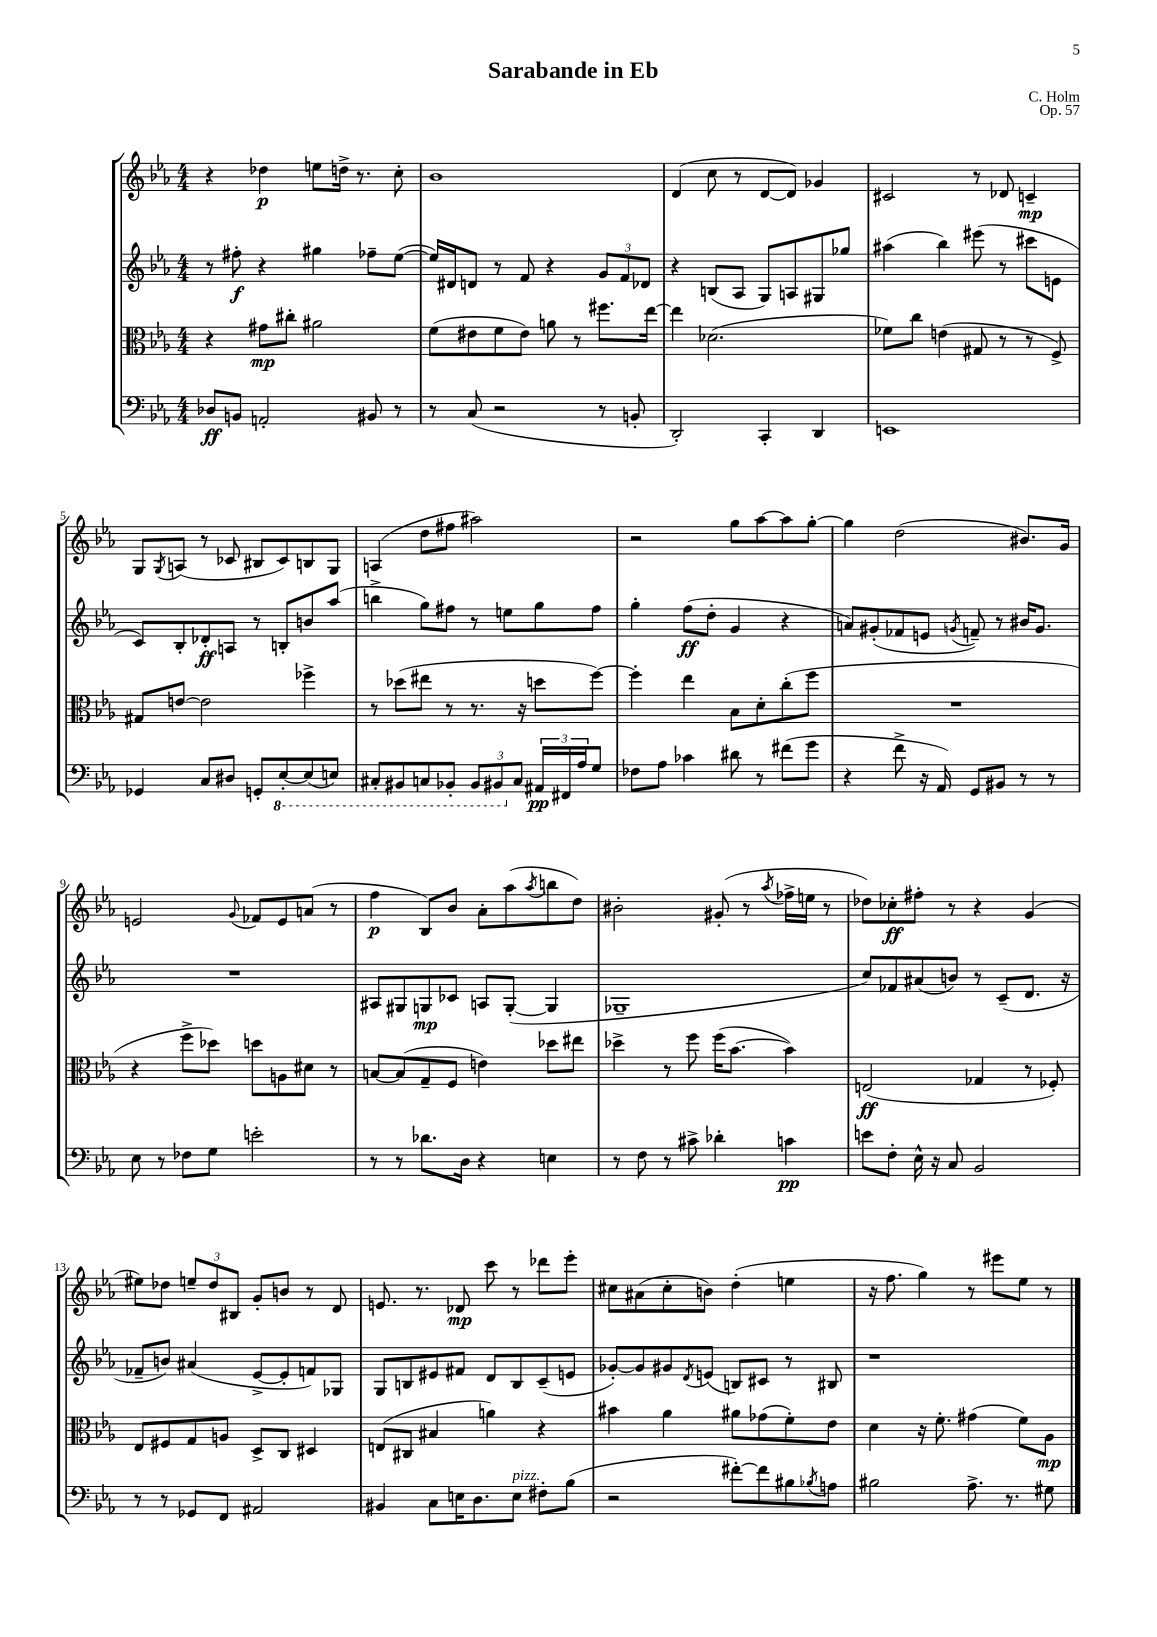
\header { title = "Sarabande in Eb" composer = "C. Holm" opus = "Op. 57" }
<<
\new StaffGroup <<
\new Staff = "s0" {
    \clef treble \key ees \major \numericTimeSignature \time 4/4
    r4 des''4\p e''8 d''16-> r8. c''8-. |
    bes'1 |
    d'4( c''8 r8 d'8~ d'8) ges'4 |
    cis'2 r8 des'8 c'4--\mp |
    g8 \acciaccatura { g8 } a8( r8 ces'8 bis8 ces'8) b8 g8 |
    a4( d''8 fis''8 ais''2) |
    r2 g''8 aes''8~ aes''8 g''8~-. |
    g''4 d''2( bis'8.) g'16 |
    e'2 \appoggiatura { g'8 } fes'8 e'8 a'8( r8 |
    f''4\p bes8) bes'8 aes'8-. aes''8( \acciaccatura { aes''8 } b''8 d''8) |
    bis'2-. gis'8-.( r8 \acciaccatura { aes''8 } fes''16-> e''16 r8 |
    des''8) ces''8-.\ff fis''8-. r8 r4 g'4( |
    eis''8) des''8 \tuplet 3/2 { e''8-- des''8 bis8 } g'8-. b'8 r8 d'8 |
    e'8. r8. des'8\mp c'''8 r8 des'''8 ees'''8-. |
    cis''8 ais'8( cis''8-. b'8) d''4-.( e''4 |
    r16 f''8. g''4) r8 eis'''8 ees''8 r8 \bar "|." |
}
\new Staff = "s1" {
    \clef treble \key ees \major \numericTimeSignature \time 4/4
    r8 fis''8-.\f r4 gis''4 fes''8-- ees''8~( |
    ees''16) dis'16 d'8 r8 f'8 r4 \tuplet 3/2 { g'8 f'8 des'8 } |
    r4 b8( aes8 g8) a8 gis8 ges''8 |
    ais''4( bes''4) eis'''8( r8 cis'''8 e'8 |
    c'8) bes8-. des'8-.\ff a8 r8 b8-. b'8 aes''8( |
    b''4-> g''8) fis''8 r8 e''8 g''8 fis''8 |
    g''4-. f''8\ff( d''8-. g'4 r4 |
    a'8) gis'8-.( fes'8 e'8 \acciaccatura { g'8 } f'8--) r8 bis'16 g'8. |
    R1 |
    ais8 gis8 g8\mp ces'8 a8 g8~-.( g4 |
    ges1-- |
    c''8) fes'8 ais'8( b'8) r8 c'8--( d'8. r16 |
    fes'8-- b'8) ais'4( ees'8~-> ees'8-. f'8) ges8 |
    g8 b8 eis'8 fis'8 d'8 b8 c'8--( e'8 |
    ges'8~-.) ges'8 gis'8 \acciaccatura { d'8 } e'8( b8) cis'8 r8 bis8 |
    r1 \bar "|." |
}
\new Staff = "s2" {
    \clef alto \key ees \major \numericTimeSignature \time 4/4
    r4 gis'8\mp cis''8-. ais'2 |
    f'8( eis'8 f'8 eis'8) a'8 r8 fis''8. ees''16~ |
    ees''4 des'2.( |
    fes'8) c''8 e'4( gis8 r8 r8 f8->) |
    gis8 e'8~ e'2 fes''4-> |
    r8 des''8( eis''8 r8 r8. r16 d''8 f''8~) |
    f''4-. ees''4 bes8 d'8-. c''8-.( f''8 |
    R1 |
    r4 f''8-> des''8) d''8 a8 dis'8 r8 |
    b8~ b8( g8-- f8 e'4) des''8 eis''8 |
    des''4-> r8 f''8 f''16( bes'8.~ bes'4) |
    e2\ff( ges4 r8 fes8-.) |
    ees8 fis8 g8 a8 d8-> c8 dis4 |
    e8( cis8 bis4 a'4) r4 |
    bis'4 aes'4 ais'8 ges'8( f'8-.) ees'8 |
    d'4 r16 f'8.-. gis'4( f'8) aes8\mp \bar "|." |
}
\new Staff = "s3" {
    \clef bass \key ees \major \numericTimeSignature \time 4/4
    des8\ff b,8 a,2-. bis,8 r8 |
    r8 c8( r2 r8 b,8-. |
    d,2-.) c,4-. d,4 |
    e,1 |
    ges,4 c8 dis8 g,8-. \ottava #-1 ees,8~-. ees,8( e,8) |
    cis,8-. bis,,8 c,8 bes,,8-. \tuplet 3/2 { bes,,8 bis,,8 \ottava #0 c8 } \tuplet 3/2 { ais,16\pp fis,16 aes16 } g8 |
    fes8 aes8 ces'4 dis'8 r8 fis'8( g'8 |
    r4 f'8-> r16 aes,16) g,8 bis,8 r8 r8 |
    ees8 r8 fes8 g8 e'2-. |
    r8 r8 des'8. d16 r4 e4 |
    r8 f8 r8 cis'8-> des'4-. c'4\pp |
    e'8 f8-. ees16-^ r16 c8 bes,2 |
    r8 r8 ges,8 f,8 ais,2 |
    bis,4 c8 e16 d8. e8^\markup { \italic "pizz." } fis8-. bes8( |
    r2 fis'8~-.) fis'8 bis8 \acciaccatura { bes8 } a8 |
    bis2 aes8.-> r8. gis8 \bar "|." |
}
>>
>>
